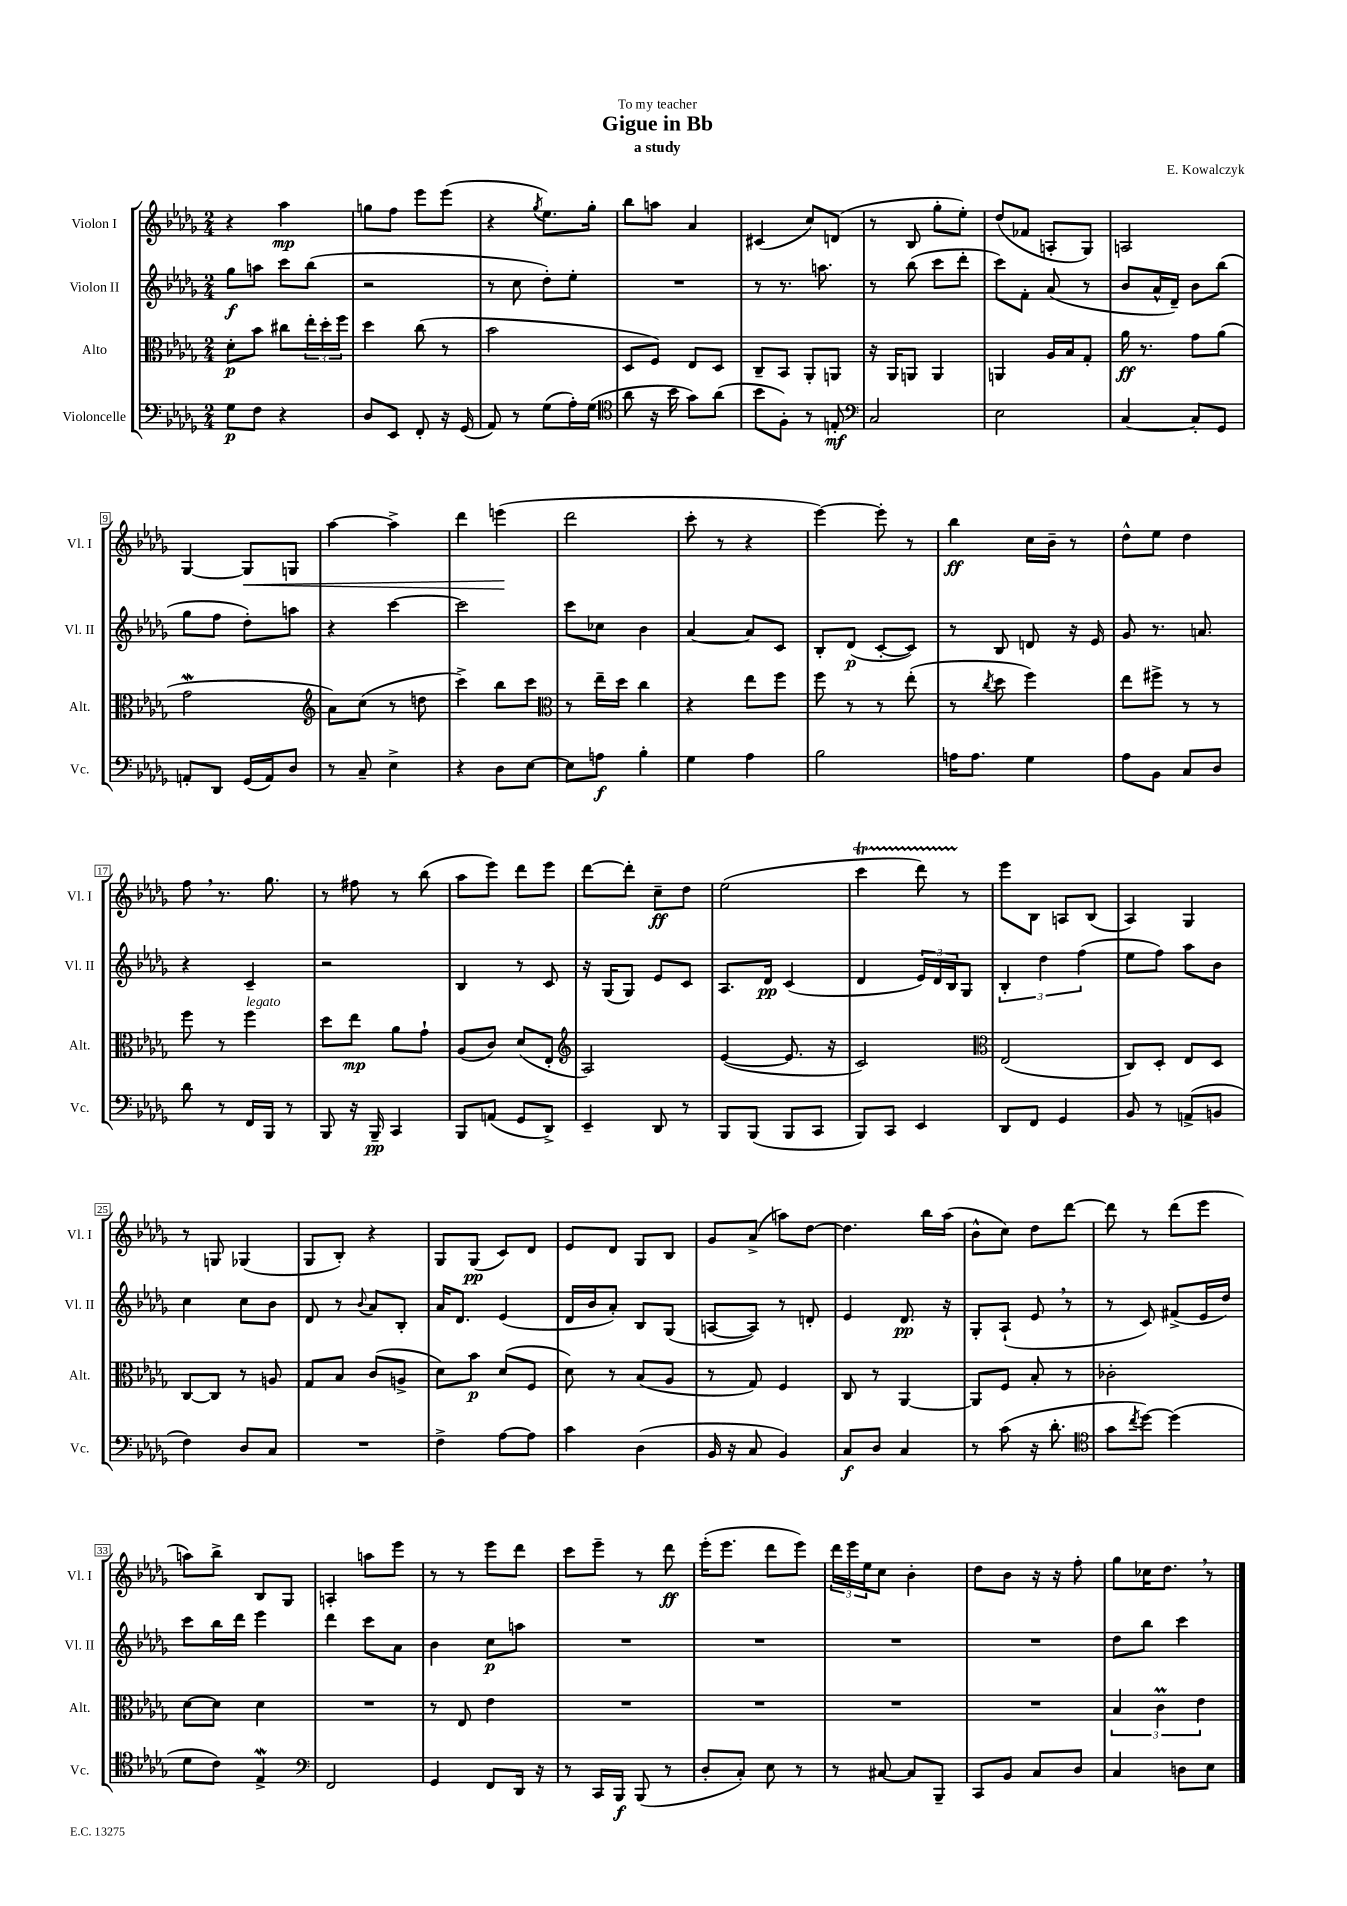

**kern	**kern	**kern	**kern
*staff4	*staff3	*staff2	*staff1
*clefF4	*clefC3	*clefG2	*clefG2
*k[b-e-a-d-g-]	*k[b-e-a-d-g-]	*k[b-e-a-d-g-]	*k[b-e-a-d-g-]
*M2/4	*M2/4	*M2/4	*M2/4
8G-	8d-'	8gg-	4r
8F	8b-	8aa	.
4r	8cc#	8ccc	4aa-
.	24ee-'	(8bb-	.
.	24dd-'	.	.
.	24ff	.	.
=	=	=	=
8D-	4dd-	2r	8gg
8EE-	.	.	8ff
8FF'	(8cc	.	8eee-
16r	8r	.	(8eee-
(16GG-	.	.	.
=	=	=	=
8AA-)	2b-	8r	4r
8r	.	8cc	.
.	.	.	8qgg-
(8G-	.	8dd-')	8.ee-)
16A-')	.	8ee-'	.
(16G-	.	.	16gg-'
=	=	=	=
*clefC4	*	*	*
8a-	8D-	2r	8bb-
16r	8F)	.	8aa
16b-	.	.	.
8g-)	8E-	.	4a-
(8a-	8D-	.	.
=	=	=	=
8b-	8C~	8r	(4c#
8F')	8BB-	8.r	.
8r	8AA-'	.	8cc)
.	.	8.aa	.
8E'	8AA	.	(8d
=	=	=	=
*clefF4	*	*	*
2C	16r	8r	8r
.	16AA-	.	.
.	8AA	(8bb-	8B-
.	4AA	8ccc	8gg-'
.	.	8ddd-'	8ee-')
=	=	=	=
2E-	4AA	8ccc)	(8dd-
.	.	8f'	8f-
.	16A-	(8a-	8A'
.	16B-	.	.
.	8G-'	8r	8G-)
=	=	=	=
[4C	16a-	8b-	2A
.	8.r	.	.
.	.	16a-^^	.
.	.	16d-~)	.
8C']	8g-	8b-	.
8GG-	(8a-	(8bb-	.
=	=	=	=
8AA'	2g-	8gg-	[4G-
8DD-	.	8ff	.
(16GG-	.	8dd-')	8G-]
16AA)	.	.	.
8D-	.	8aa	8G
=	=	=	=
*	*clefG2	*	*
8r	8a-)	4r	[4aa-
8C~	(8cc	.	.
4E-^	8r	[4ccc	4aa-^]
.	8dd	.	.
=	=	=	=
4r	4ccc^)	2ccc]	4ddd-
8D-	8bb-	.	(4eee
[8E-	8ccc	.	.
=	=	=	=
*	*clefC3	*	*
8E-]	8r	8ccc	2ddd-
8A	16ee-~	8cc-	.
.	16dd-	.	.
4B-'	4cc	4b-	.
=	=	=	=
4G-	4r	[4a-	8ccc'
.	.	.	8r
4A-	8ee-	8a-]	4r
.	8ff	8c	.
=	=	=	=
2B-	8ff	8B-'	[4eee-)
.	8r	(8d-	.
.	8r	[8c'	8eee-']
.	(8ee-'	8c])	8r
=	=	=	=
16A	8r	8r	4bb-
8.A	.	.	.
.	8qcc	.	.
.	8dd-	8B-	.
4G-	4ff)	8d	16cc
.	.	.	16b-~
.	.	16r	8r
.	.	16e-	.
=	=	=	=
8A-	8ee-	8g-	8dd-^^
8BB-	8ff#^	8.r	8ee-
8C	8r	.	4dd-
.	.	8.a	.
8D-	8r	.	.
=	=	=	=
8d-	8ff	4r	8ff
8r	8r	.	8.r
16FF	4ff	4c~	.
16BBB-	.	.	8.gg-
8r	.	.	.
=	=	=	=
8BBB-	8dd-	2r	8r
16r	8ee-	.	8ff#
16BBB-~	.	.	.
4CC	8a-	.	8r
.	8g-`	.	(8bb-
=	=	=	=
8BBB-	(8A-	4B-	8aa-
(8AA	8c)	.	8eee-)
8GG-	(8d-	8r	8ddd-
8DD-^)	8E-'	8c	8eee-
=	=	=	=
*	*clefG2	*	*
4EE-~	2A-)	16r	[8ddd-
.	.	(16G-	.
.	.	8G-)	8ddd-']
8DD-	.	8e-	8cc~
8r	.	8c	8dd-
=	=	=	=
8BBB-	([4e-	8.A-	(2ee-
(8BBB-	.	.	.
.	.	16d-	.
8BBB-	8.e-]	(4c	.
8CC	.	.	.
.	16r	.	.
=	=	=	=
8BBB-)	2c)	4d-	4ccc
8CC	.	.	.
4EE-	.	24e-)	8ddd-)
.	.	24d-	.
.	.	24B-	.
.	.	8G-	8r
=	=	=	=
*	*clefC3	*	*
8DD-	(2E-	6B-'	8eee-
8FF	.	.	8B-
.	.	6dd-	.
4GG-	.	.	8A
.	.	(6ff	.
.	.	.	(8B-
=	=	=	=
8BB-	8C)	8ee-	4A-)
8r	8D-'	8ff)	.
(8AA^	8E-	8aa-	4G-
8BB	8D-	8b-	.
=	=	=	=
4F)	[8C	4cc	8r
.	8C]	.	8G
8D-	8r	8cc	(4G-
8C	8A	8b-	.
=	=	=	=
2r	8G-	8d-	8G-
.	8B-	8r	8B-')
.	.	8qqb-	.
.	(8c	8a-	4r
.	8A^	8B-'	.
=	=	=	=
4F^	8d-)	16a-	8G-
.	.	8.d-	.
.	8b-	.	(8G-
[8A-	(8d-	(4e-	8c)
8A-]	8F	.	8d-
=	=	=	=
4c	8d-)	16d-	8e-
.	.	16b-	.
.	8r	8a-')	8d-
(4D-	(8B-	8B-	8G-
.	8A-	(8G-	8B-
=	=	=	=
16BB-	8r	[8A	8g-
16r	.	.	.
8C	8G-)	8A])	(8a-^
4BB-)	4F	8r	8aa)
.	.	8d'	[8dd-
=	=	=	=
8C	8C	4e-	4.dd-]
8D-	8r	.	.
4C	[4AA-	8.d-	.
.	.	.	16bb-
.	.	16r	(16aa-
=	=	=	=
8r	8AA-]	8G-'	8b-^^
(8c	8F	(8A-`	8cc)
16r	8B-'	8e-	8dd-
8.d-'	.	.	.
.	8r	8r	[8ddd-
=	=	=	=
*clefC4	*	*	*
8g-	2c-'	8r	8ddd-]
8qcc	.	.	.
[8dd-)	.	8c)	8r
(4dd-]	.	(8f#^	(8ddd-
.	.	16e-	8eee-
.	.	16dd-)	.
=	=	=	=
8d-	[8d-	8ccc	8aa)
8c)	8d-]	16bb-	8bb-^
.	.	16ddd-	.
4E-^	4d-	4eee-	8B-
.	.	.	8G-
=	=	=	=
*clefF4	*	*	*
2FF	2r	4ddd-	4A'
.	.	8ccc	8aa
.	.	8a-	8eee-
=	=	=	=
4GG-	8r	4b-	8r
.	8E-	.	8r
8FF	4e-	8cc	8eee-
16DD-	.	8aa	8ddd-
16r	.	.	.
=	=	=	=
8r	2r	2r	8ccc
16CC	.	.	8eee-~
16BBB-	.	.	.
(8BBB-	.	.	8r
8r	.	.	8ddd-
=	=	=	=
8D-'	2r	2r	(16eee-'
.	.	.	8.eee-
8C')	.	.	.
8E-	.	.	8ddd-
8r	.	.	8eee-)
=	=	=	=
8r	2r	2r	24ddd-
.	.	.	24eee-
.	.	.	24ee-
[8C#	.	.	8cc
8C#]	.	.	4b-'
8BBB-~	.	.	.
=	=	=	=
8CC	2r	2r	8dd-
8BB-	.	.	8b-
8C	.	.	16r
.	.	.	16r
8D-	.	.	8ff'
=	=	=	=
4C	6B-	8dd-	8gg-
.	.	8bb-	16cc-
.	6c	.	.
.	.	.	8.dd-
8D	.	4ccc	.
.	6e-	.	.
8E-	.	.	8r
==	==	==	==
*-	*-	*-	*-
